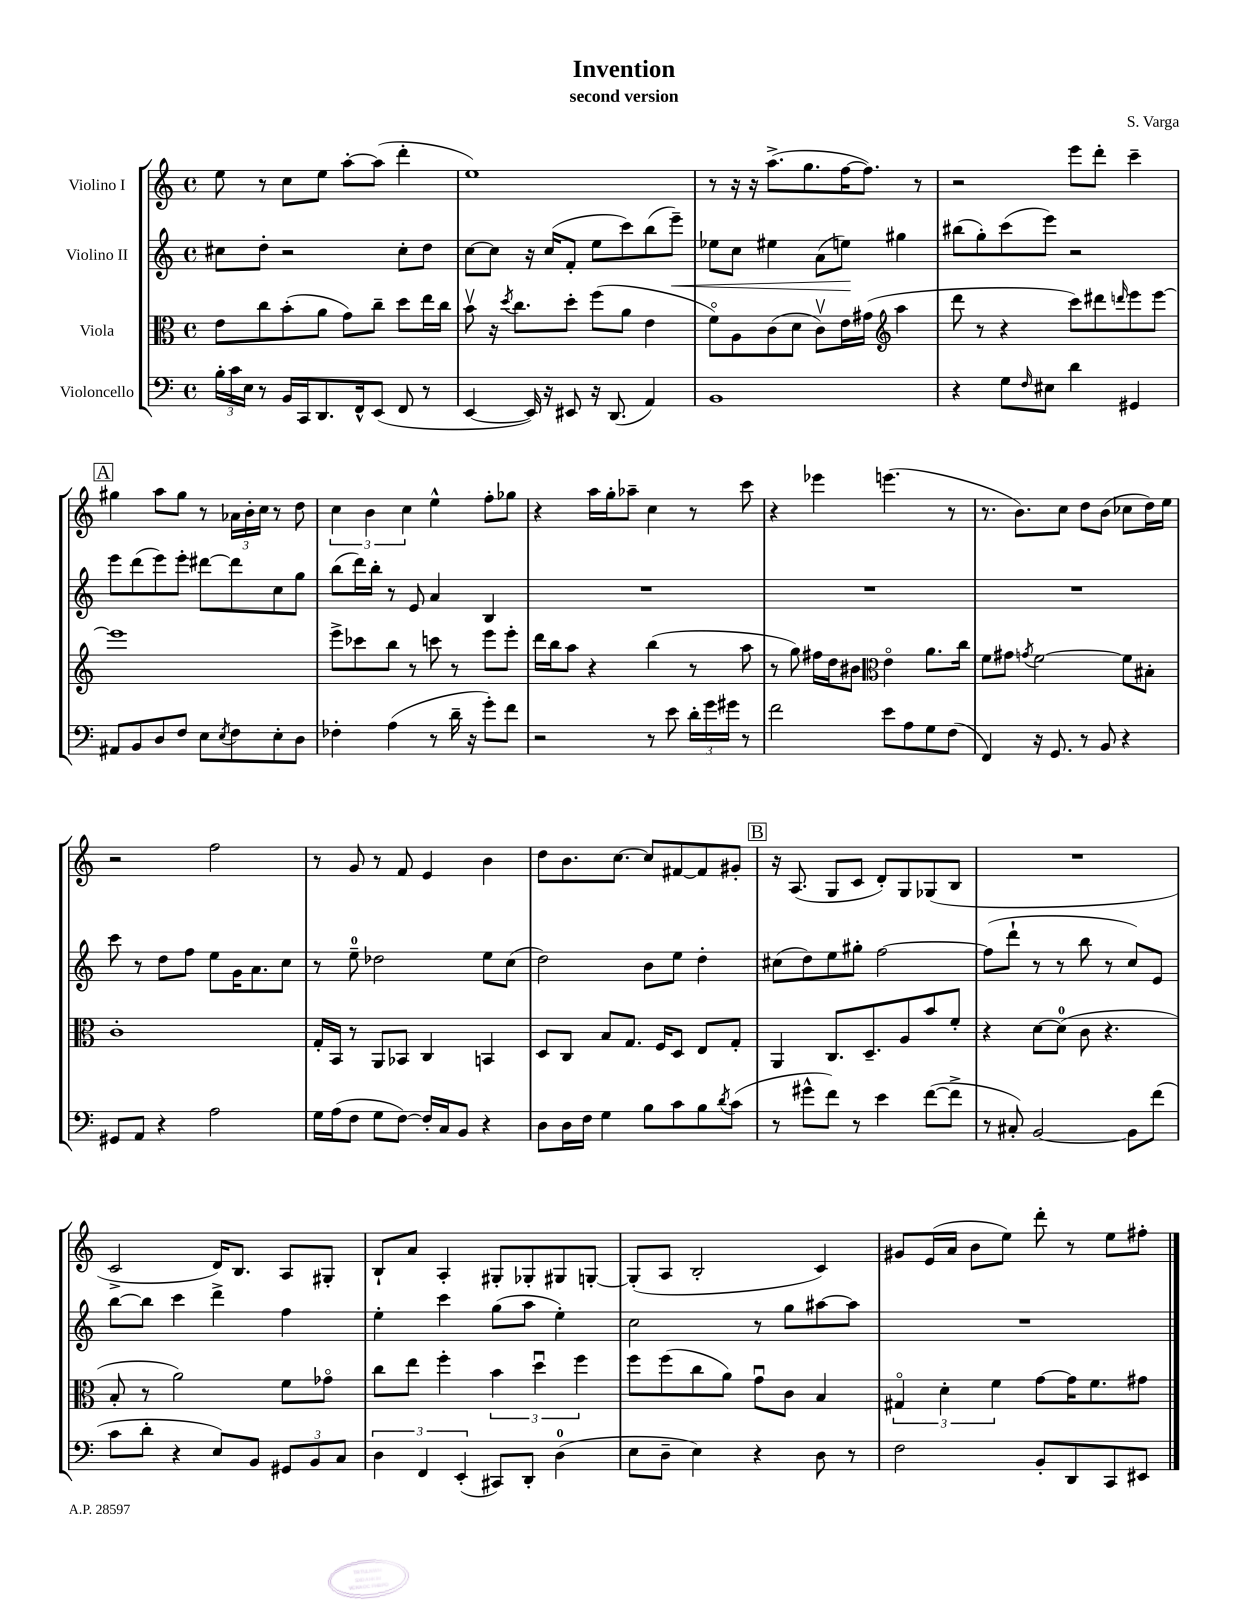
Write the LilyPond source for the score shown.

\header { title = "Invention" composer = "S. Varga" subtitle = "second version" }
<<
\new StaffGroup <<
\new Staff = "s0" \with { instrumentName = "Violino I" } {
    \clef treble \key c \major \defaultTimeSignature \time 4/4
    e''8 r8 c''8 e''8 a''8~-. a''8( d'''4-. |
    e''1) |
    r8 r16 r16 a''8.->( g''8. f''16~ f''8.) r8 |
    r2 e'''8 d'''8-. c'''4-- |
    \mark \markup { \box "A" } gis''4 a''8 gis''8 r8 \tuplet 3/2 { aes'16 b'16-. c''16 } r8 d''8 |
    \tuplet 3/2 { c''4 b'4 c''4 } e''4-^ f''8-. ges''8 |
    r4 a''16 g''16-. aes''8-- c''4 r8 c'''8 |
    r4 ees'''4 e'''4.( r8 |
    r8. b'8.) c''8 d''8 b'8( ces''8 d''16) e''16 |
    r2 f''2 |
    r8 g'8 r8 f'8 e'4 b'4 |
    d''8 b'8. c''8.~ c''8 fis'8~ fis'8 gis'8-. |
    \mark \markup { \box "B" } r16 a8.( g8 c'8 d'8-.) g8 ges8( b8 |
    R1 |
    c'2-> d'16) b8. a8 gis8-. |
    b8-! a'8 a4-. gis8-. ges8-. gis8 g8~-. |
    g8-.( a8 b2-. c'4) |
    gis'8 e'16( a'16 b'8 e''8) d'''8-. r8 e''8 fis''8-. \bar "|." |
}
\new Staff = "s1" \with { instrumentName = "Violino II" } {
    \clef treble \key c \major \defaultTimeSignature \time 4/4
    cis''8 d''8-. r2 cis''8-. d''8 |
    c''8~ c''8 r16 c''16( f'8-. e''8 c'''8) b''8( e'''8--\<) |
    ees''8 c''8 eis''4 a'8( e''8\!) gis''4 |
    bis''8( g''8-.) c'''8( e'''8) r2 |
    \mark \markup { \box "A" } e'''8 d'''8( e'''8) e'''8-. dis'''8~ dis'''8 c''8 g''8 |
    b''8( d'''16) b''16-. r8 e'8 a'4 b4 |
    R1 |
    R1 |
    R1 |
    c'''8 r8 d''8 f''8 e''8 g'16 a'8. c''8 |
    r8 e''8-0-- des''2 e''8 c''8( |
    d''2) b'8 e''8 d''4-. |
    \mark \markup { \box "B" } cis''8( d''8) e''8 gis''8-. f''2~ |
    f''8( d'''8-! r8 r8 b''8 r8 c''8) e'8 |
    b''8~ b''8 c'''4 d'''4-> f''4 |
    e''4-. c'''4 g''8( a''8 e''4-.) |
    c''2 r8 g''8 ais''8~ ais''8 |
    R1 \bar "|." |
}
\new Staff = "s2" \with { instrumentName = "Viola" } {
    \clef alto \key c \major \defaultTimeSignature \time 4/4
    e'8 c''8 b'8-.( a'8 g'8) c''8-- d''8 e''16 c''16 |
    b'8\upbow r16 \acciaccatura { d''8 } c''8. d''8-. f''8( a'8 e'4 |
    f'8\flageolet) a8 c'8( d'8 c'8\upbow) e'16 gis'16( \clef treble a''4 |
    d'''8 r8 r4 c'''8) dis'''8 \grace { d'''16 } e'''8 e'''8~ |
    \mark \markup { \box "A" } e'''1 |
    e'''8-> ces'''8 b''8 r8 c'''8 r8 e'''8 e'''8-. |
    d'''16 b''16 a''8 r4 b''4( r8 a''8 |
    r8 g''8) fis''16 d''16 bis'8 \clef alto e'4\flageolet a'8. c''16 |
    f'8 gis'8 \acciaccatura { g'8 } f'2~ f'8 bis8-. |
    c'1-. |
    g16-. b,16 r8 a,8 bes,8 c4 b,4 |
    d8 c8 b8 g8. f16 d8 e8 g8-. |
    \mark \markup { \box "B" } a,4 c8. d8.-- a8 b'8 f'8-. |
    r4 d'8~ d'8-0( c'8 r4. |
    b8-. r8 a'2) f'8 ges'8\flageolet |
    c''8 e''8 f''4-. \tuplet 3/2 { b'4 d''4\downbow f''4 } |
    f''8 f''8( c''8 a'8) g'8\downbow c'8 b4 |
    \tuplet 3/2 { gis4\flageolet d'4-. f'4 } g'8~ g'16 f'8. gis'8 \bar "|." |
}
\new Staff = "s3" \with { instrumentName = "Violoncello" } {
    \clef bass \key c \major \defaultTimeSignature \time 4/4
    \tuplet 3/2 { b16-. c'16 e16 } r8 b,16 c,16 d,8. f,16-^ e,8( f,8 r8 |
    e,4~ e,16) r16 eis,8 r16 d,8.( a,4) |
    b,1 |
    r4 g8 \grace { f16 } eis8 d'4 gis,4 |
    \mark \markup { \box "A" } ais,8 b,8 d8 f8 e8 \acciaccatura { e8 } f8 e8-. d8 |
    fes4-. a4( r8 d'16-- r16 g'8-.) f'8 |
    r2 r8 e'8 \tuplet 3/2 { d'16-. g'16 gis'16 } r8 |
    f'2 e'8 a8 g8 f8( |
    f,4) r16 g,8. r8 b,8 r4 |
    gis,8 a,8 r4 a2 |
    g16 a16( f8 g8 f8~) f16-. c16 b,8 r4 |
    d8 d16 f16 g4 b8 c'8 b8 \acciaccatura { d'8 } c'8( |
    \mark \markup { \box "B" } r8 gis'8-^ f'8) r8 e'4 f'8~( f'8-> |
    r8 cis8-.) b,2~ b,8 f'8( |
    c'8 d'8-. r4 e8) b,8 \tuplet 3/2 { gis,8 b,8 c8 } |
    \tuplet 3/2 { d4 f,4 e,4-.( } cis,8) d,8-. d4-0( |
    e8 d8-- e4) r4 d8 r8 |
    f2 b,8-. d,8 c,8 eis,8 \bar "|." |
}
>>
>>
\layout { \context { \Score \remove "Bar_number_engraver" } }
